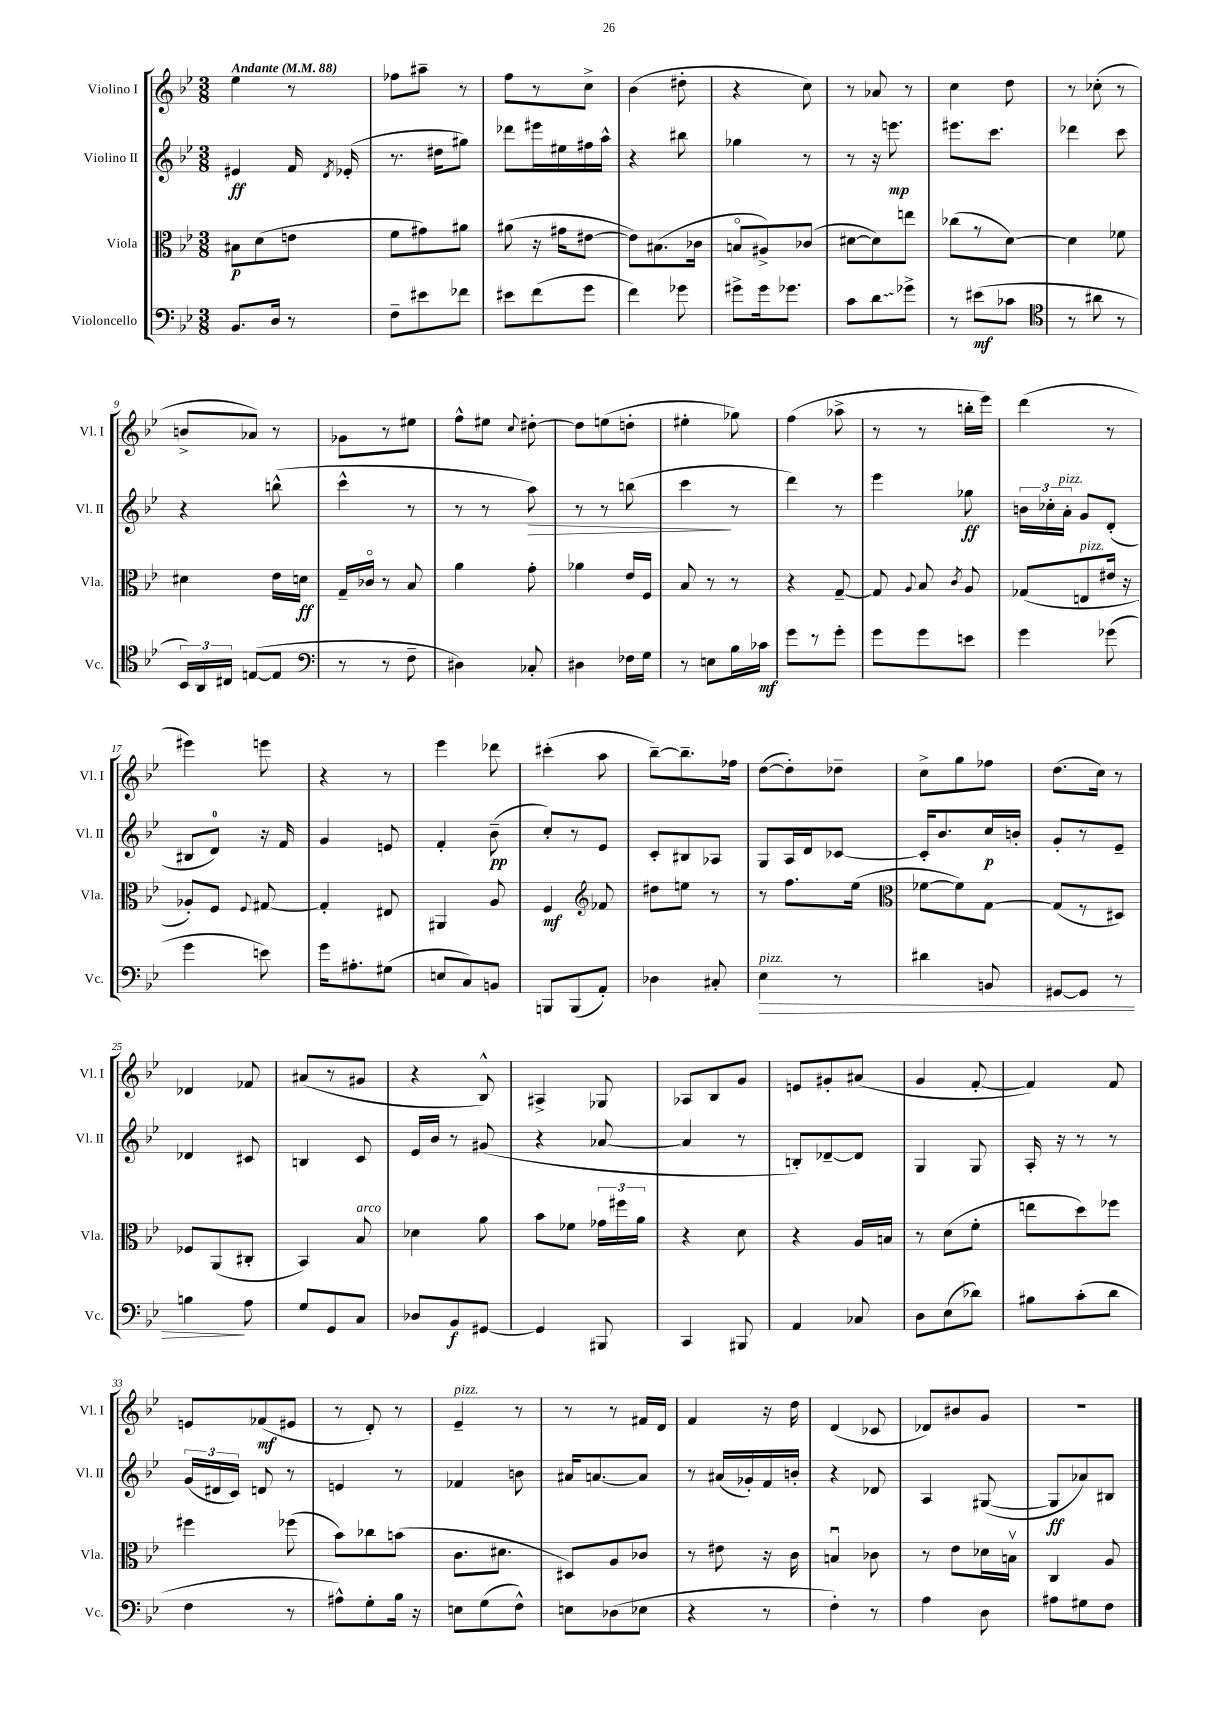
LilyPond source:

<<
\new StaffGroup <<
\new Staff = "s0" \with { instrumentName = "Violino I" shortInstrumentName = "Vl. I" } {
    \clef treble \key bes \major \numericTimeSignature \time 3/8 \tempo "Andante" 4 = 88
    \autoBeamOff ees''4 r8 |
    fes''8[ ais''8]-- r8 |
    f''8[ r8 c''8]-> |
    bes'4( dis''8-. |
    r4 c''8) |
    r8 aes'8 r8 |
    c''4 d''8 |
    r8 ces''8-.( r8 |
    b'8[-> aes'8]) r8 |
    ges'8[ r8 eis''8] |
    f''8[-^ eis''8] \appoggiatura { c''8 } dis''8~-. |
    dis''8[ e''8( d''8]-. |
    eis''4-. ges''8) |
    f''4( aes''8-> |
    r8 r8 b''16[-. ees'''16]) |
    d'''4( r8 |
    eis'''4) e'''8 |
    r4 r8 |
    ees'''4 des'''8 |
    cis'''4-.( a''8 |
    bes''8[~--) bes''8.-- fes''16] |
    d''8[~( d''8-.) des''8]-- |
    c''8[-> g''8 fes''8] |
    d''8.[( c''16]) r8 |
    des'4 fes'8 |
    ais'8[( r8 gis'8] |
    r4 bes8-^) |
    ais4-> ges8 |
    aes8[ bes8 g'8] |
    e'8[ gis'8-. ais'8]( |
    g'4 f'8~-. |
    f'4) f'8 |
    e'8[ fes'8\mf( eis'8] |
    r8 d'8-.) r8 |
    ees'4--^\markup { \italic "pizz." } r8 |
    r8 r8 fis'16[ d'16] |
    f'4 r16 d''16 |
    d'4( ces'8 |
    des'8[) bis'8 g'8] |
    R4. \bar "|." |
}
\new Staff = "s1" \with { instrumentName = "Violino II" shortInstrumentName = "Vl. II" } {
    \clef treble \key bes \major \numericTimeSignature \time 3/8
    \autoBeamOff eis'4\ff f'16 \acciaccatura { d'8 } ees'16-.( |
    r8. dis''16[ gis''8]) |
    des'''8[ eis'''16 eis''16 fis''16 a''16]-^ |
    r4 bis''8 |
    ges''4 r8 |
    r8 r16 e'''8.\mp |
    eis'''8.[ c'''8.] |
    des'''4 c'''8 |
    r4 b''8-^( |
    c'''4-^ r8 |
    r8 r8 a''8\>) |
    r8 r8 b''8( |
    c'''4\! r8 |
    d'''4) r8 |
    ees'''4 ges''8\ff |
    \tuplet 3/2 { b'16[ ces''16-. a'16]-.^\markup { \italic "pizz." } } g'8[ d'8]-.( |
    bis8[ d'8]-0) r16 f'16 |
    g'4 e'8 |
    f'4-. bes'8--\pp( |
    c''8[-.) r8 ees'8] |
    c'8[-. bis8 aes8] |
    g8[ a16 d'16 ces'8]~ |
    ces'16[-. bes'8. c''16\p b'16]-. |
    g'8[-. r8 ees'8]-- |
    des'4 cis'8 |
    b4 c'8 |
    ees'16[ bes'16] r8 gis'8( |
    r4 aes'8~ |
    aes'4 r8 |
    b8[-.) des'8~-- des'8] |
    g4 g8 |
    a16-. r16 r8 r8 |
    \tuplet 3/2 { g'16[( dis'16 c'16]) } d'8 r8 |
    e'4 r8 |
    fes'4 b'8 |
    ais'16[ a'8.~ a'8] |
    r8 ais'16[( ges'16-.) f'16 b'16]-. |
    r4 des'8 |
    a4 gis8~( |
    gis8[\ff aes'8) bis8] \bar "|." |
}
\new Staff = "s2" \with { instrumentName = "Viola" shortInstrumentName = "Vla." } {
    \clef alto \key bes \major \numericTimeSignature \time 3/8
    \autoBeamOff bis8[\p d'8( e'8] |
    f'8[ gis'8) ais'8] |
    ais'8( r16 gis'16[ eis'8]~ |
    eis'8[) bis8.( ces'16] |
    b8[\flageolet ais8->) ces'8]( |
    dis'8[~ dis'8) e''8] |
    ces''8[( r8 d'8]~) |
    d'4 fes'8 |
    dis'4 ees'16[ d'16]\ff |
    g16[-- ces'16]\flageolet r8 bes8 |
    a'4 g'8-. |
    aes'4 ees'16[ f16] |
    bes8 r8 r8 |
    r4 g8~-- |
    g8 \appoggiatura { a8 } bes8 \acciaccatura { c'8 } a8 |
    ges8[( e8^\markup { \italic "pizz." } eis'16] r16 |
    aes8[-.) f8] \appoggiatura { f8 } gis8~ |
    gis4-. eis8 |
    ais,4 a8 |
    f4\mf \clef treble fes'8 |
    dis''8[ e''8] r8 |
    r8 f''8.[ ees''16]( |
    \clef alto fes'8[~ fes'8) g8]~ |
    g8[( r8 dis8]) |
    fes8[ a,8( cis8]-. |
    bes,4) bes8^\markup { \italic "arco" } |
    des'4 a'8 |
    bes'8[ fes'8] \tuplet 3/2 { ges'16[ fis''16 a'16] } |
    r4 d'8 |
    r4 a16[ b16] |
    r8 d'8[( f'8]-. |
    e''8[ d''8) fes''8] |
    fis''4 fes''8( |
    bes'8[) ces''8 b'8]( |
    c'8.[ dis'8.] |
    dis8[) a8 ces'8] |
    r8 eis'8 r16 c'16 |
    b4\downbow ces'8 |
    r8 ees'8[ des'16 b16]\upbow |
    c4 a8 \bar "|." |
}
\new Staff = "s3" \with { instrumentName = "Violoncello" shortInstrumentName = "Vc." } {
    \clef bass \key bes \major \numericTimeSignature \time 3/8
    \autoBeamOff bes,8.[ d16] r8 |
    f8[-- eis'8 fes'8] |
    eis'8[ f'8( g'8] |
    f'4) ges'8 |
    gis'8[-> gis'16 ges'8.] |
    c'8[ \once \override Glissando.style = #'zigzag d'8\glissando ges'8]-> |
    r8 eis'8[\mf( ces'8] |
    \clef tenor r8 ais'8 r8 |
    \tuplet 3/2 { bes,16[) a,16 cis16] } e8[~( e8] |
    \clef bass r8 r8 f8-- |
    dis4) ces8-. |
    dis4 fes16[ g16] |
    r8 e8[ bes16 ces'16]\mf |
    g'8[ r8 g'8]-. |
    g'8[ g'8 e'8] |
    g'4 ges'8( |
    g'4 e'8) |
    g'16[ ais8.-. gis8]( |
    e8[ c8) b,8] |
    b,,8[ b,,8( a,8]-.) |
    des4 cis8-. |
    ees4\>^\markup { \italic "pizz." } r8 |
    dis'4 b,8 |
    gis,8[~ gis,8] r8 |
    b4\! a8 |
    g8[ g,8 c8] |
    des8[ bes,8\f gis,8]~ |
    gis,4 bis,,8 |
    c,4 bis,,8 |
    a,4 ces8 |
    d8[ ees8( des'8]) |
    bis8[ c'8-.( d'8] |
    f4 r8 |
    ais8[-^) g8-. bes16] r16 |
    e8[ g8( f8]-^) |
    e8[ des8( ees8] |
    r4 r8 |
    f4-.) r8 |
    a4 d8 |
    ais8[ gis8 f8] \bar "|." |
}
>>
>>
